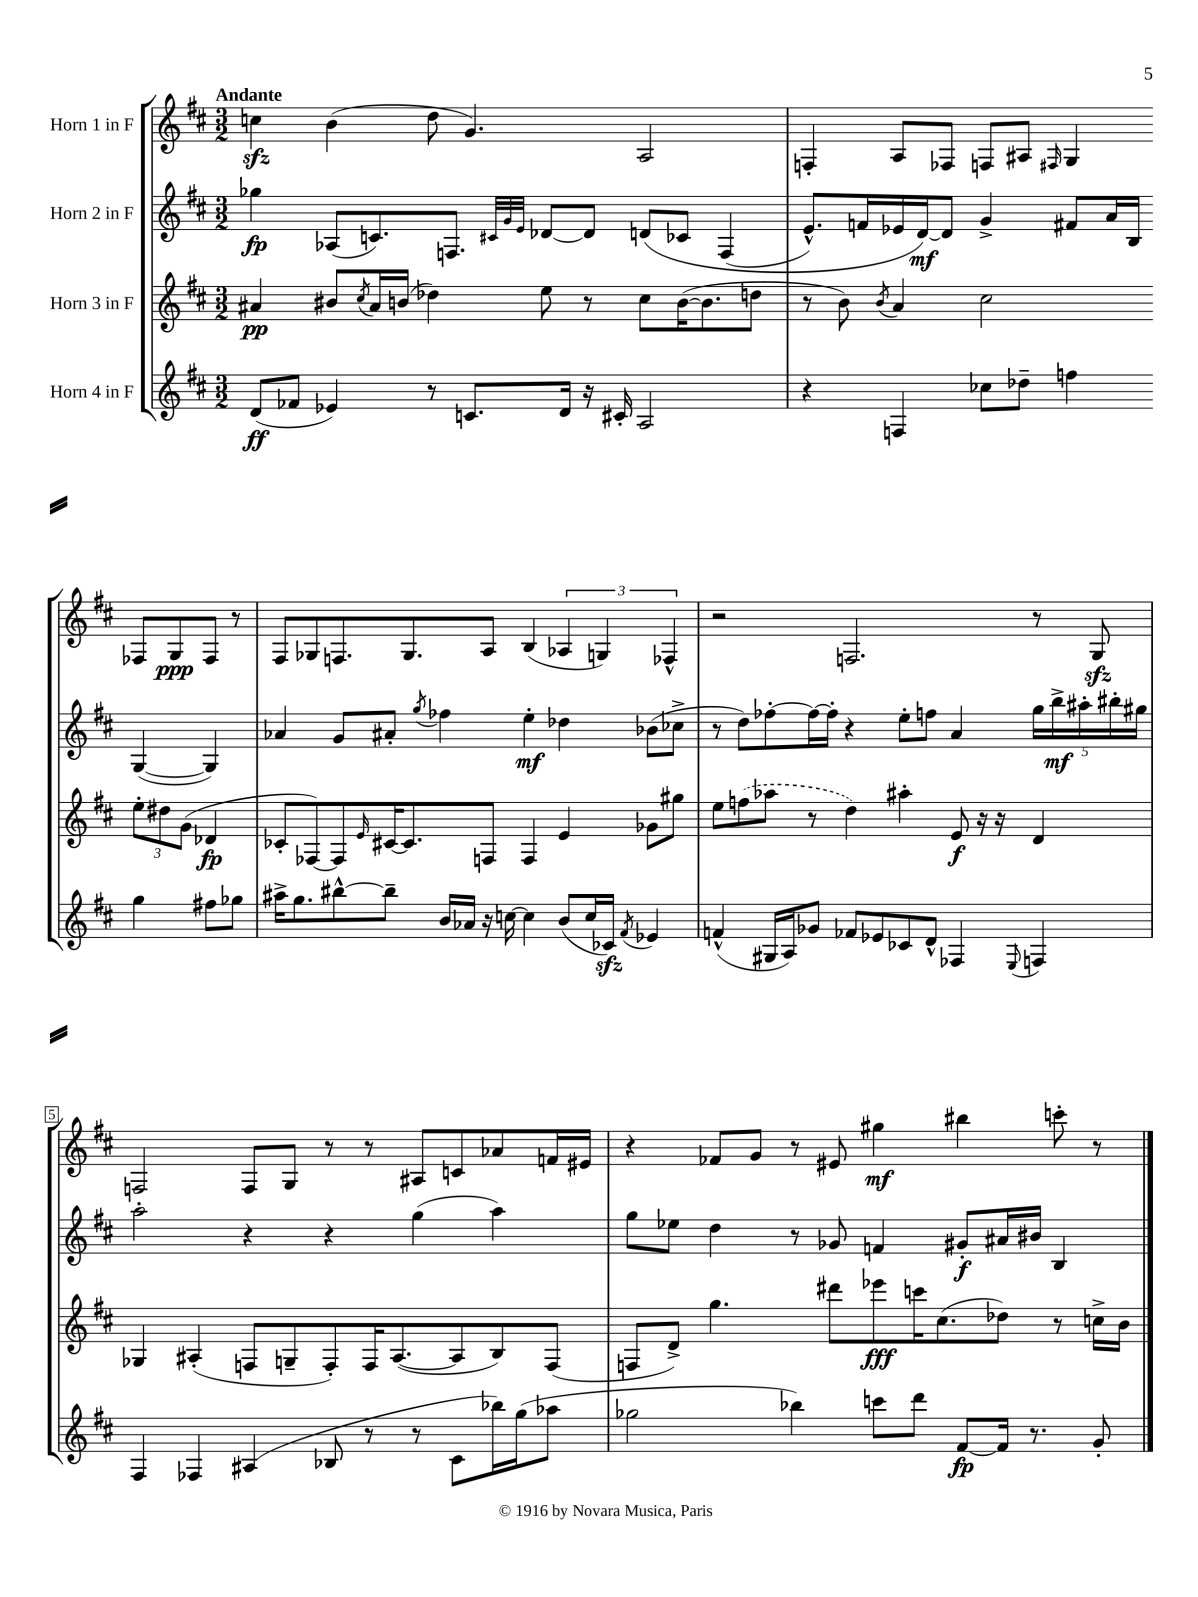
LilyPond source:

<<
\new StaffGroup <<
\new Staff = "s0" \with { instrumentName = "Horn 1 in F" } {
    \clef treble \key d \major \numericTimeSignature \time 3/2 \tempo "Andante"
    c''4\sfz b'4( d''8 g'4.) a2 |
    f4-. a8 fes8 f8 ais8 \grace { fis16 } g4 fes8 g8\ppp fes8 r8 |
    fis8 ges8 f8. ges8. a8 b4( \tuplet 3/2 { aes4 g4) fes4-^ } |
    r2 f2. r8 g8\sfz |
    f2 f8 g8 r8 r8 ais8 c'8 aes'8 f'16 eis'16 |
    r4 fes'8 g'8 r8 eis'8 gis''4\mf bis''4 c'''8-. r8 \bar "|." |
}
\new Staff = "s1" \with { instrumentName = "Horn 2 in F" } {
    \clef treble \key d \major \numericTimeSignature \time 3/2
    ges''4\fp aes8( c'8.) f8. \grace { cis'32 g'32 e'32 } des'8~ des'8 d'8\( ces'8 f4( |
    e'8.-^) f'16 ees'16 d'16~\mf\) d'8 g'4-> fis'8 a'16 b16 g4~( g4) |
    aes'4 g'8 ais'8-. \acciaccatura { g''8 } fes''4 e''4-.\mf des''4 bes'8( ces''8-> |
    r8 d''8) fes''8~-. fes''16~ fes''16-. r4 e''8-. f''8 a'4 \tuplet 5/4 { g''16 b''16->\mf ais''16-. bis''16-. gis''16 } |
    a''2-. r4 r4 g''4( a''4) |
    g''8 ees''8 d''4 r8 ges'8 f'4 gis'8-.\f ais'16 bis'16 b4 \bar "|." |
}
\new Staff = "s2" \with { instrumentName = "Horn 3 in F" } {
    \clef treble \key d \major \numericTimeSignature \time 3/2
    ais'4\pp bis'8 \acciaccatura { cis''8 } ais'16 b'16( des''4) e''8 r8 cis''8 b'16~( b'8. d''8 |
    r8 b'8) \acciaccatura { b'8 } a'4 cis''2 \tuplet 3/2 { e''8-. dis''8 g'8( } des'4\fp |
    ces'8-. fes8~) fes8 \grace { e'16 } cis'16~ cis'8. f8 f4 e'4 ges'8 gis''8 |
    e''8 \once \slurDashed f''8( aes''8 r8 d''4) ais''4-. e'8\f r16 r16 d'4 |
    ges4 ais4-.( f8 g8-- f8-.) f16 ais8.~( ais8 b8) f8( |
    f8 d'8->) g''4. dis'''8 ees'''8\fff c'''16 cis''8.( des''8) r8 c''16-> b'16 \bar "|." |
}
\new Staff = "s3" \with { instrumentName = "Horn 4 in F" } {
    \clef treble \key d \major \numericTimeSignature \time 3/2
    d'8\ff( fes'8 ees'4) r8 c'8. d'16 r16 cis'16-. a2 |
    r4 f4 ces''8 des''8-- f''4 g''4 fis''8 ges''8 |
    ais''16-> g''8. bis''8~-^ bis''8-- b'16 aes'16 r16 c''16~ c''4 b'8( c''16 ces'16\sfz) \acciaccatura { fis'8 } ees'4 |
    f'4-^( gis16 a16) ges'8 fes'8 ees'8 ces'8 d'8-^ fes4 \appoggiatura { e8 } f4 |
    fis4 fes4 ais4( bes8 r8 r8 cis'8 bes''16) g''16( aes''8 |
    ges''2 bes''4) c'''8 d'''8 fis'8~\fp fis'16 r8. g'8-. \bar "|." |
}
>>
>>
\layout { \context { \Score \override BarNumber.stencil = #(make-stencil-boxer 0.1 0.3 ly:text-interface::print) } }
